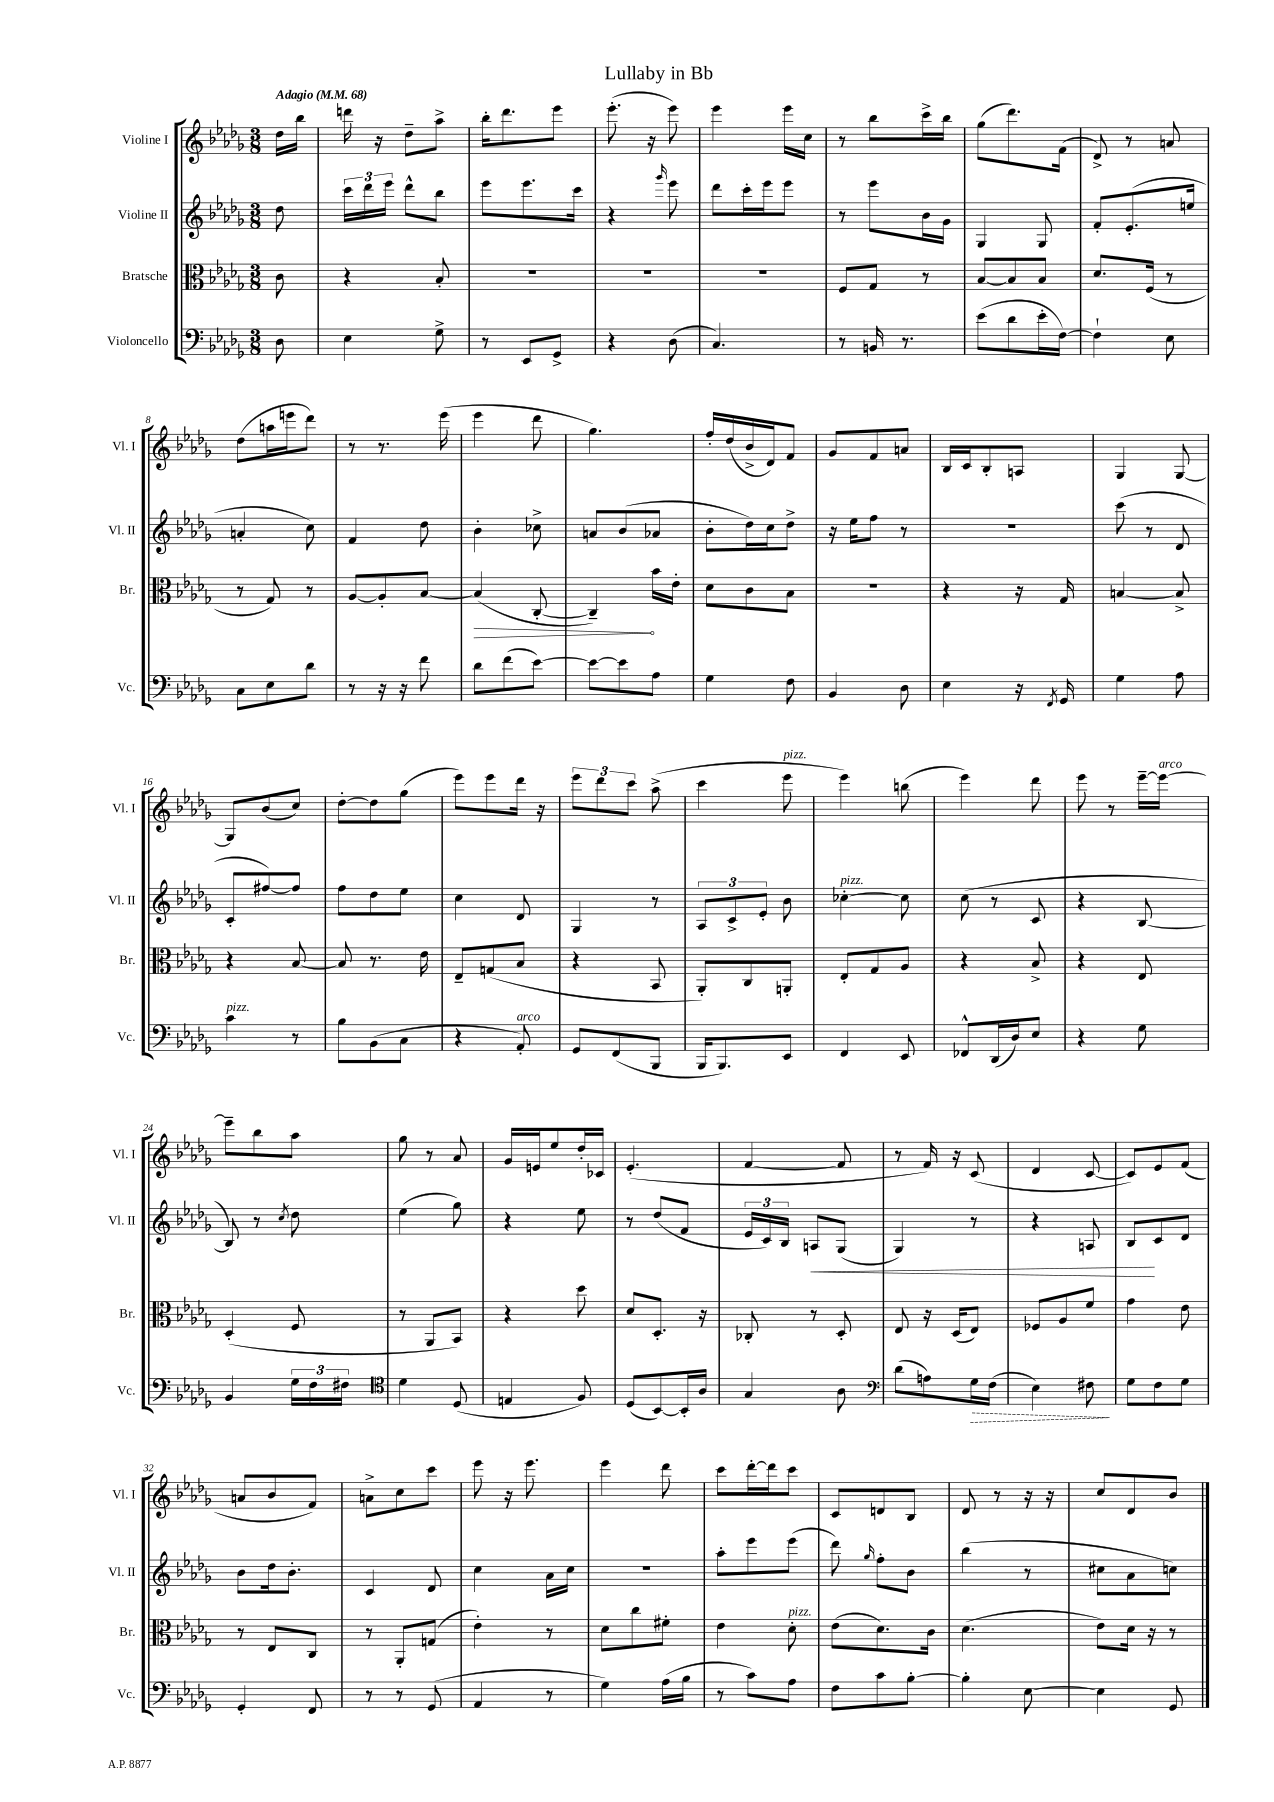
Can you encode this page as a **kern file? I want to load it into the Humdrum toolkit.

**kern	**kern	**kern	**kern
*staff4	*staff3	*staff2	*staff1
*clefF4	*clefC3	*clefG2	*clefG2
*k[b-e-a-d-g-]	*k[b-e-a-d-g-]	*k[b-e-a-d-g-]	*k[b-e-a-d-g-]
*M3/8	*M3/8	*M3/8	*M3/8
*MM68	*MM68	*MM68	*MM68
8D-\	8c\	8dd-\	16dd-\LL
.	.	.	16bb-\JJ
=	=	=	=
4E-\	4r	24ccc\LL	16ddd\
.	.	24ddd-\	.
.	.	.	16r
.	.	24eee-\JJ	.
.	.	8ddd-^^\L	8dd-~\L
8G-^\	8B-'/	8bb-\J	8aa-^\J
=	=	=	=
8r	4.r	8eee-\L	16bb-'\LK
.	.	.	8.ddd-\
8EE-/L	.	8.eee-\	.
8GG-^/J	.	.	8eee-\J
.	.	16ccc\Jk	.
=	=	=	=
4r	4.r	4r	(8.eee-'\
.	.	.	16r
.	.	16qqggg-/	.
(8D-\	.	8eee-\	8eee-\)
=	=	=	=
4.C/)	4.r	8ddd-\L	4eee-\
.	.	16ccc'\L	.
.	.	16eee-\J	.
.	.	8eee-\J	16eee-\LL
.	.	.	16cc\JJ
=	=	=	=
8r	8F/L	8r	8r
16BB/	8G-/J	8eee-\L	8bb-\L
8.r	.	.	.
.	8r	16b-\L	16ccc^\L
.	.	16g-\JJ	16bb-\JJ
=	=	=	=
(8e-\L	[8B-/L	4G-/	(8gg-\L
8d-\	8B-/]	.	8.ddd-\)
16e-'\L	8B-/J	8G-/	.
[16F\JJ)	.	.	(16f\Jk
=	=	=	=
4F`\]	8.d-/L	8f'/L	8d-^/)
.	.	(8.e-'/	8r
.	(16F/Jk	.	.
8E-\	8r	.	8a/
.	.	16ee/Jk	.
=	=	=	=
8C\L	8r	4a'/	(8dd-\L
8E-\	8G-/)	.	16aa\L
.	.	.	16eee\J
8d-\J	8r	8cc\)	8ddd-\J)
=	=	=	=
8r	[8A-/L	4f/	8r
16r	8A-'/]	.	8.r
16r	.	.	.
8f\	[8B-/J	8dd-\	.
.	.	.	(16eee-\
=	=	=	=
8d-\L	(4B-/]	4b-'\	4eee-\
(8f\	.	.	.
[8e-\J)	[8C'/	8cc-^\	8ddd-\
=	=	=	=
8e-\_L	4C~/])	8a/L	4.gg-\)
8e-\]	.	(8b-/	.
8A-\J	16b-\LL	8a-/J	.
.	16e-'\JJ	.	.
=	=	=	=
4G-\	8d-\L	8b-'\L	16ff'/LL
.	.	.	(16dd-/
.	8c\	16dd-\L)	16b-^/
.	.	16cc\J	16d-/J)
8F\	8B-\J	8dd-^\J	8f/J
=	=	=	=
4BB-/	4.r	16r	8g-/L
.	.	16ee-\LK	.
.	.	8ff\J	8f/
8D-\	.	8r	8a/J
=	=	=	=
4E-\	4r	4.r	16B-/LL
.	.	.	16c/J
.	.	.	8B-'/
16r	16r	.	8A/J
8qFF/	.	.	.
16GG-/	16G-/	.	.
=	=	=	=
4G-\	[4B/	(8ccc\	4G-/
.	.	8r	.
8A-\	8B^/]	8d-/	[8G-/
=	=	=	=
4c\	4r	8c'/L	8G-/]L
.	.	[8ff#/)	(8b-/
8r	[8B-/	8ff#/]J	8cc/J)
=	=	=	=
8B-\L	8B-/]	8ff\L	[8dd-'\L
(8BB-\	8.r	8dd-\	8dd-\]
8C\J	.	8ee-\J	(8gg-\J
.	16e-\	.	.
=	=	=	=
4r	8E-~/L	4cc\	8eee-\L)
.	(8G/	.	8eee-\
8AA-'/)	8B-/J	8d-/	16ddd-\Jk
.	.	.	16r
=	=	=	=
8GG-/L	4r	4G-/	12eee-\L
.	.	.	12ddd-\
(8FF/	.	.	.
.	.	.	12ccc\J
8BBB-/J	8BB-/	8r	(8aa-^\
=	=	=	=
16BBB-/LK	8AA-'/L)	12A-/L	4ccc\
8.BBB-/)	.	.	.
.	.	12c^/	.
.	8C/	.	.
.	.	12e-'/J	.
8EE-/J	8AA'/J	8b-\	8eee-\
=	=	=	=
4FF/	8E-'/L	[4cc-'\	4eee-\)
.	8G-/	.	.
8EE-/	8A-/J	8cc-\]	(8bb\
=	=	=	=
8FF-^^/L	4r	(8cc\	4eee-\)
(16DD-/L	.	8r	.
16D-/J)	.	.	.
8E-/J	8B-^/	8c/	8ddd-\
=	=	=	=
4r	4r	4r	8eee-\
.	.	.	8r
8G-\	8E-/	[8B-/	[16eee-~\LL
.	.	.	16eee-\_JJ
=	=	=	=
4BB-/	(4D-'/	8B-/])	8eee-~\]L
.	.	8r	8bb-\
.	.	8qcc/	.
24G-\LL	8F/	8dd-\	8aa-\J
24F\	.	.	.
24F#\JJ	.	.	.
=	=	=	=
*clefC4	*	*	*
4d-\	8r	(4ee-\	8gg-\
.	8AA-/L	.	8r
(8D-/	8BB-/J)	8gg-\)	8a-/
=	=	=	=
4E/	4r	4r	16g-/LL
.	.	.	16e/J
.	.	.	8ee-/
8F/)	8dd-\	8ee-\	16dd-'/L
.	.	.	16c-/JJ
=	=	=	=
(8D-/L	8d-/L	8r	(4.e-'/
[8BB-/)	8.D-'/J	(8dd-/L	.
16BB-'/]L	.	8f/J	.
16A-/JJ	16r	.	.
=	=	=	=
4G-/	8C-'/	24e-/LL	[4f/
.	.	24c/)	.
.	.	24B-/JJ	.
.	8r	8A/L	.
8A-\	8D-'/	(8G-/J	8f/]
=	=	=	=
*clefF4	*	*	*
(8d-\L	8E-/	4G-/)	8r
8A\)	16r	.	16f/)
.	(16D-/LK	.	16r
16G-\L	8E-/J)	8r	(8c/
(16F\JJ	.	.	.
=	=	=	=
4E-\)	8F-/L	4r	4d-/
.	8A-/	.	.
8F#\	8f/J	8A/	[8c/
=	=	=	=
8G-\L	4g-\	8B-/L	8c/]L)
8F\	.	8c/	8e-/
8G-\J	8e-\	8d-/J	(8f/J
=	=	=	=
4GG-'/	8r	8b-\L	8a/L
.	8E-/L	16dd-\k	8b-/
.	.	8.b-'\J	.
8FF/	8C/J	.	8f/J)
=	=	=	=
8r	8r	4c/	8a^\L
8r	8AA-'/L	.	8cc\
(8GG-/	(8G/J	8d-/	8ccc\J
=	=	=	=
4AA-/	4e-'\)	4cc\	8eee-\
.	.	.	16r
.	.	.	8.eee-\
8r	8r	16a-\LL	.
.	.	16cc\JJ	.
=	=	=	=
4G-\)	8d-\L	4.r	4eee-\
.	8cc\	.	.
(16A-\LL	8f#'\J	.	8ddd-\
16B-\JJ	.	.	.
=	=	=	=
8r	4e-\	8aa-'\L	8ccc\L
8c\L)	.	8eee-\	[16ddd-'\L
.	.	.	16ddd-\]J
8A-\J	8d-'\	(8eee-\J	8ccc\J
=	=	=	=
8F\L	(8e-\L	8ddd-\)	8c/L
.	.	16qqgg-/	.
8c\	8.d-\)	8ff'\L	8d/
[8B-'\J	.	8b-\J	8B-/J
.	16c\Jk	.	.
=	=	=	=
4B-'\]	(4.d-\	(4bb-\	8d-/
.	.	.	8r
[8E-\	.	8r	16r
.	.	.	16r
=	=	=	=
4E-\]	8e-\L)	8cc#\L	8cc/L
.	16d-\Jk	8a-\	8d-/
.	16r	.	.
8GG-/	8r	8cc\J)	8b-/J
==	==	==	==
*-	*-	*-	*-
